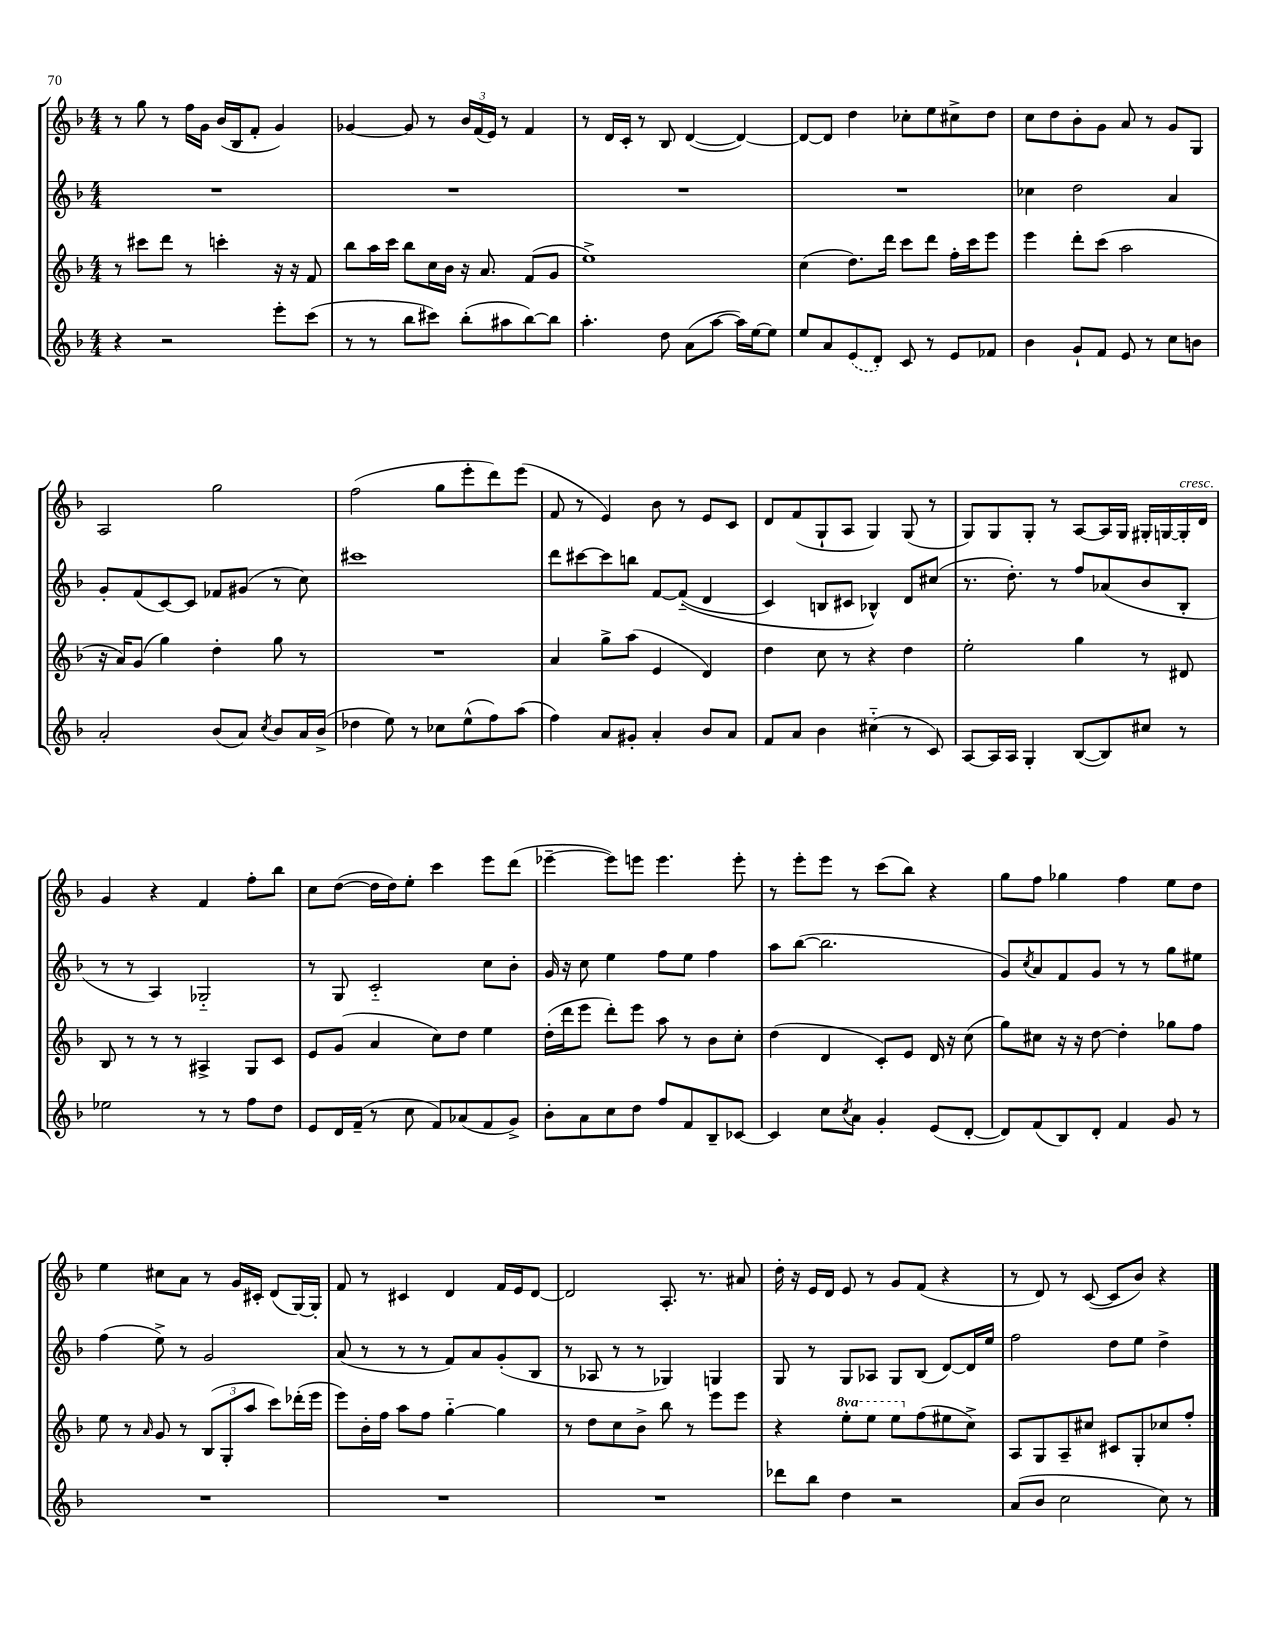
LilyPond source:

<<
\new StaffGroup <<
\new Staff = "s0" {
    \clef treble \key f \major \numericTimeSignature \time 4/4
    r8 g''8 r8 f''16 g'16 bes'16( bes16 f'8-. g'4) |
    ges'4~ ges'8 r8 \tuplet 3/2 { bes'16 f'16( e'16) } r8 f'4 |
    r8 d'16 c'16-. r8 bes8 d'4~( d'4~) |
    d'8~ d'8 d''4 ces''8-. e''8 cis''8-> d''8 |
    c''8 d''8 bes'8-. g'8 a'8 r8 g'8 g8 |
    a2 g''2 |
    f''2( g''8 e'''8-. d'''8) e'''8( |
    f'8 r8 e'4) bes'8 r8 e'8 c'8 |
    d'8 f'8( g8-! a8 g4) g8( r8 |
    g8) g8 g8-. r8 a8~ a16 g16 gis16-. g16~ g16-.^\markup { \italic "cresc." } d'16 |
    g'4 r4 f'4 f''8-. bes''8 |
    c''8 d''8~( d''16 d''16) e''8-. c'''4 e'''8 d'''8( |
    ees'''4~-- ees'''8) e'''8 e'''4. e'''8-. |
    r8 e'''8-. e'''8 r8 c'''8( bes''8) r4 |
    g''8 f''8 ges''4 f''4 e''8 d''8 |
    e''4 cis''8 a'8 r8 g'16 cis'16-. d'8( g16~) g16-. |
    f'8 r8 cis'4 d'4 f'16 e'16 d'8~ |
    d'2 a8.-. r8. ais'8 |
    d''16-. r16 e'16 d'16 e'8 r8 g'8 f'8( r4 |
    r8 d'8) r8 c'8~( c'8 bes'8) r4 \bar "|." |
}
\new Staff = "s1" {
    \clef treble \key f \major \numericTimeSignature \time 4/4
    R1 |
    R1 |
    R1 |
    R1 |
    ces''4 d''2 a'4 |
    g'8-. f'8( c'8~) c'8 fes'8 gis'8( r8 c''8) |
    cis'''1 |
    d'''8 cis'''8~ cis'''8 b''8 f'8~ f'8-_(\( d'4 |
    c'4) b8 cis'8 bes4-^\) d'8 cis''8( |
    r8. d''8.-.) r8 f''8 aes'8( bes'8 bes8-. |
    r8 r8 a4) ges2-_ |
    r8 g8 c'2-_ c''8 bes'8-. |
    g'16 r16 c''8 e''4 f''8 e''8 f''4 |
    a''8 bes''8~( bes''2. |
    g'8) \acciaccatura { c''8 } a'8 f'8 g'8 r8 r8 g''8 eis''8 |
    f''4( e''8->) r8 g'2 |
    a'8( r8 r8 r8 f'8) a'8 g'8-.( bes8 |
    r8 aes8 r8 r8 ges4) g4 |
    g8 r8 g8 aes8 g8 bes8( d'8~) d'16 e''16 |
    f''2 d''8 e''8 d''4-> \bar "|." |
}
\new Staff = "s2" {
    \clef treble \key f \major \numericTimeSignature \time 4/4 \set Staff.ottavationMarkups = #ottavation-simple-ordinals
    r8 cis'''8 d'''8 r8 c'''4-. r16 r16 f'8 |
    bes''8 a''16 c'''16 bes''8 c''16 bes'16 r16 a'8. f'8( g'8 |
    e''1->) |
    c''4( d''8.) d'''16 c'''8 d'''8 f''16-. c'''16 e'''8 |
    e'''4 d'''8-. c'''8( a''2 |
    r16 a'16) g'8( g''4) d''4-. g''8 r8 |
    R1 |
    a'4 g''8-> a''8( e'4 d'4) |
    d''4 c''8 r8 r4 d''4 |
    e''2-. g''4 r8 dis'8 |
    bes8 r8 r8 r8 ais4-> g8 c'8 |
    e'8 g'8( a'4 c''8) d''8 e''4 |
    d''16-.( d'''16 e'''8 d'''8-.) e'''8 a''8 r8 bes'8 c''8-. |
    d''4( d'4 c'8-.) e'8 d'16 r16 c''8( |
    g''8) cis''8 r16 r16 d''8~ d''4-. ges''8 f''8 |
    e''8 r8 \grace { a'16 } g'8 r8 \tuplet 3/2 { bes8( g8-. a''8 } c'''8) des'''16-.( e'''16 |
    e'''8) bes'16-. f''16 a''8 f''8 g''4~-_ g''4 |
    r8 d''8 c''8 bes'8-> bes''8 r8 e'''8 e'''8 |
    r4 \ottava #1 e'''8-. e'''8 e'''8 \ottava #0 f''8( eis''8 c''8->) |
    a8 g8 a8-- cis''8 cis'8 g8-. ces''8 f''8-. \bar "|." |
}
\new Staff = "s3" {
    \clef treble \key f \major \numericTimeSignature \time 4/4
    r4 r2 e'''8-. c'''8( |
    r8 r8 bes''8 cis'''8) bes''8-.( ais''8 bes''8~) bes''8 |
    a''4.-. d''8 a'8( a''8~ a''16) e''16~ e''8 |
    e''8 a'8 \once \slurDashed e'8( d'8-.) c'8 r8 e'8 fes'8 |
    bes'4 g'8-! f'8 e'8 r8 c''8 b'8 |
    a'2-. bes'8( a'8) \acciaccatura { c''8 } bes'8 a'16 bes'16->( |
    des''4 e''8) r8 ces''8 e''8-^( f''8) a''8( |
    f''4) a'8 gis'8-. a'4-. bes'8 a'8 |
    f'8 a'8 bes'4 cis''4-_( r8 c'8) |
    a8~ a16 a16 g4-. bes8~( bes8) cis''8 r8 |
    ees''2 r8 r8 f''8 d''8 |
    e'8 d'16 f'16--( r8 c''8 f'8) aes'8( f'8 g'8->) |
    bes'8-. a'8 c''8 d''8 f''8 f'8 bes8-- ces'8~ |
    ces'4 c''8 \acciaccatura { c''8 } a'8 g'4-. e'8( d'8~-. |
    d'8) f'8( bes8) d'8-. f'4 g'8 r8 |
    R1 |
    R1 |
    R1 |
    des'''8 bes''8 d''4 r2 |
    a'8( bes'8 c''2 c''8) r8 \bar "|." |
}
>>
>>
\layout { \context { \Score \remove "Bar_number_engraver" } }
